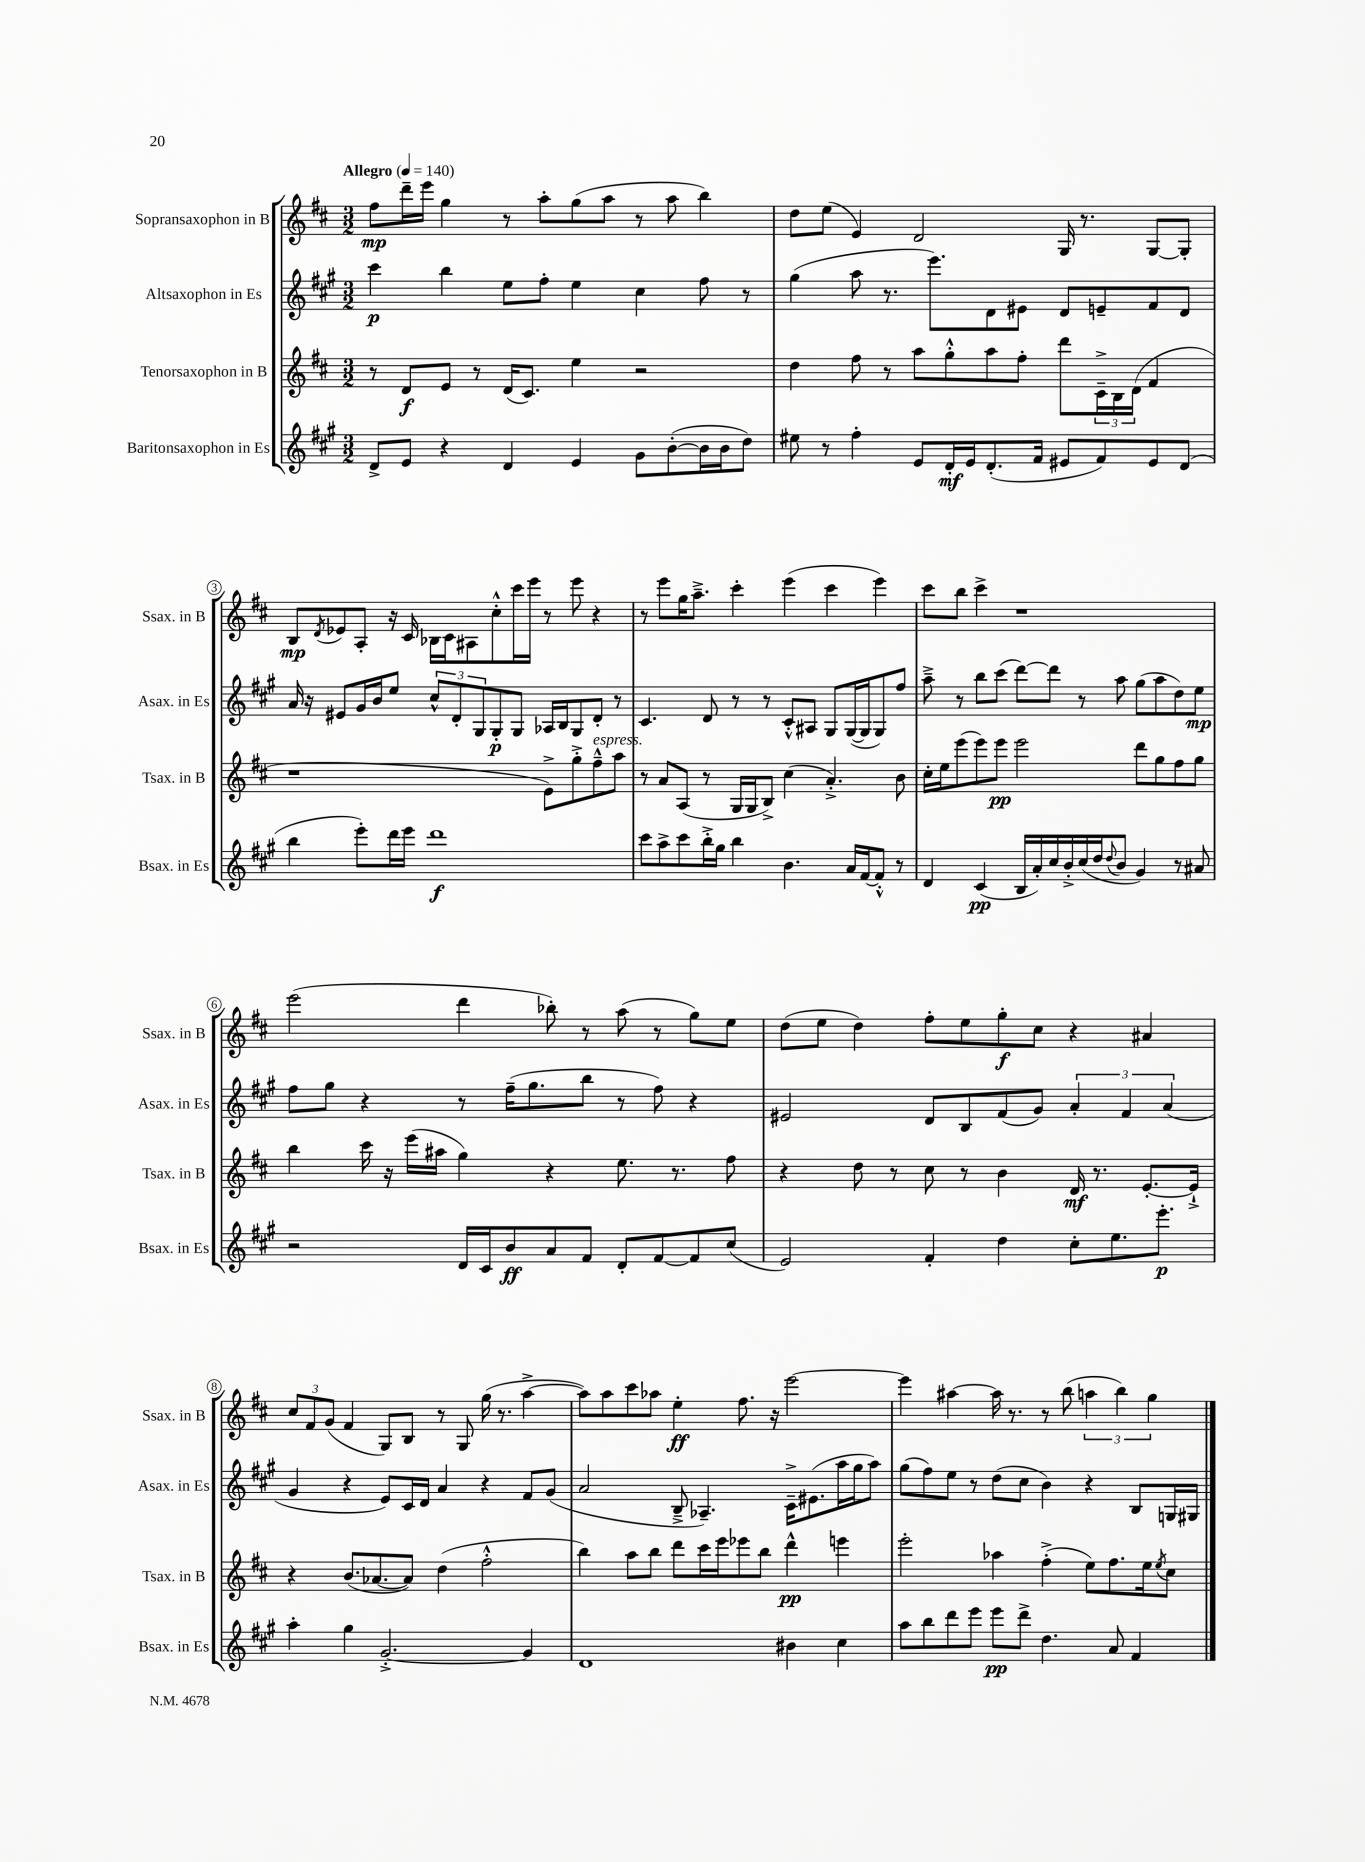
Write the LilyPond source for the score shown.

<<
\new StaffGroup <<
\new Staff = "s0" \with { instrumentName = "Sopransaxophon in B" shortInstrumentName = "Ssax. in B" } {
    \clef treble \key d \major \numericTimeSignature \time 3/2 \tempo "Allegro" 4 = 140
    fis''8\mp d'''16-- e'''16 g''4 r8 a''8-. g''8( a''8 r8 a''8 b''4) |
    d''8 e''8( e'4) d'2 g16 r8. g8~ g8-. |
    b8\mp \acciaccatura { d'8 } ees'8 a8-. r16 cis'16 bes16 cis'16 ais8 cis''8-.-^ cis'''16 e'''16 r8 e'''8 r4 |
    r8 e'''8 g''16 a''8.---> cis'''4-. e'''4( cis'''4 e'''4) |
    cis'''8 b''8 cis'''4-> r1 |
    e'''2( d'''4 bes''8-.) r8 a''8( r8 g''8) e''8 |
    d''8( e''8 d''4) fis''8-. e''8 g''8-.\f cis''8 r4 ais'4 |
    \tuplet 3/2 { cis''8 fis'8 g'8( } fis'4 g8) b8 r8 g8 g''16( r8. a''4~-> |
    a''8) a''8 cis'''8 aes''8 e''4-.\ff fis''8. r16 e'''2~ |
    e'''4 ais''4~ ais''16 r8. r8 b''8( \tuplet 3/2 { a''4 b''4) g''4 } \bar "|." |
}
\new Staff = "s1" \with { instrumentName = "Altsaxophon in Es" shortInstrumentName = "Asax. in Es" } {
    \clef treble \key a \major \numericTimeSignature \time 3/2
    cis'''4\p b''4 e''8 fis''8-. e''4 cis''4 fis''8 r8 |
    gis''4( a''8 r8. e'''8.) d'8 eis'8 d'8 e'8-- fis'8 d'8 |
    a'16 r16 eis'8 gis'16 b'16 e''8 \tuplet 3/2 { cis''8-^ d'8-. gis8 } gis8-.\p gis8 aes16 b16 gis8 d'8-. r8 |
    cis'4. d'8 r8 r8 cis'8-.-^ ais8 gis8 gis16~( gis16 gis8) fis''8 |
    a''8---> r8 b''8 cis'''8( d'''8~) d'''8 r8 a''8 gis''8( a''8 d''8) e''8\mp |
    fis''8 gis''8 r4 r8 fis''16--( gis''8. b''8 r8 fis''8) r4 |
    eis'2 d'8 b8 fis'8( gis'8) \tuplet 3/2 { a'4-. fis'4 a'4( } |
    gis'4 r4 e'8) cis'16 d'16 a'4 r4 fis'8 gis'8( |
    a'2 b8---> aes4.--) cis'16---> eis'8.( a''16 gis''16 a''8) |
    gis''8( fis''8) e''8 r8 d''8( cis''8 b'4) r4 b8 g16 gis16 \bar "|." |
}
\new Staff = "s2" \with { instrumentName = "Tenorsaxophon in B" shortInstrumentName = "Tsax. in B" } {
    \clef treble \key d \major \numericTimeSignature \time 3/2
    r8 d'8\f e'8 r8 d'16( cis'8.) e''4 r2 |
    d''4 fis''8 r8 a''8 g''8-.-^ a''8 fis''8-. d'''8 \tuplet 3/2 { cis'16---> b16 d'16( } fis'4 |
    r1 e'8->) g''8-.-> fis''8---^^\markup { \italic "espress." } a''8 |
    r8 a'8 a8( r8 g16 g16 b8->) cis''4( a'4.-.->) b'8 |
    cis''16-. e''16 e'''8( e'''8) e'''8\pp e'''2 d'''8 g''8 fis''8 g''8 |
    b''4 cis'''16 r16 e'''16( ais''16 g''4) r4 e''8. r8. fis''8 |
    r4 d''8 r8 cis''8 r8 b'4 d'16\mf r8. e'8.~-. e'16-!-> |
    r4 b'8.( aes'8.~ aes'8) d''4( fis''2-.-^ |
    b''4) a''8 b''8 d'''8 cis'''16 e'''16 ees'''8 b''8 d'''4-^\pp e'''4 |
    e'''2-. aes''4 fis''4-.->( e''8) fis''8. e''16 \acciaccatura { e''8 } cis''8 \bar "|." |
}
\new Staff = "s3" \with { instrumentName = "Baritonsaxophon in Es" shortInstrumentName = "Bsax. in Es" } {
    \clef treble \key a \major \numericTimeSignature \time 3/2
    d'8-> e'8 r4 d'4 e'4 gis'8 b'8~-.( b'16 b'16 d''8) |
    eis''8 r8 fis''4-. e'8 d'16-.\mf e'16 d'8.-.( fis'16 eis'8 fis'8) eis'8 d'8( |
    b''4 e'''8-.) d'''16 e'''16 d'''1\f |
    cis'''8 a''8-> cis'''8 b''16-.-> gis''16 b''4 b'4. a'16 fis'16~ fis'8-.-^ r8 |
    d'4 cis'4\pp( b16 a'16-.) cis''16 b'16-.-> cis''16( d''16 \appoggiatura { d''8 } b'8 gis'4) r8 ais'8 |
    r2 d'16 cis'16 b'8\ff a'8 fis'8 d'8-. fis'8~ fis'8 cis''8( |
    e'2) fis'4-. d''4 cis''8-. e''8. e'''8.-.\p |
    a''4-. gis''4 gis'2.~-.-> gis'4 |
    d'1 bis'4 cis''4 |
    a''8 b''8 d'''8 e'''8 e'''8\pp d'''8-> d''4. a'8 fis'4 \bar "|." |
}
>>
>>
\layout { \context { \Score \override BarNumber.stencil = #(make-stencil-circler 0.1 0.3 ly:text-interface::print) } }
